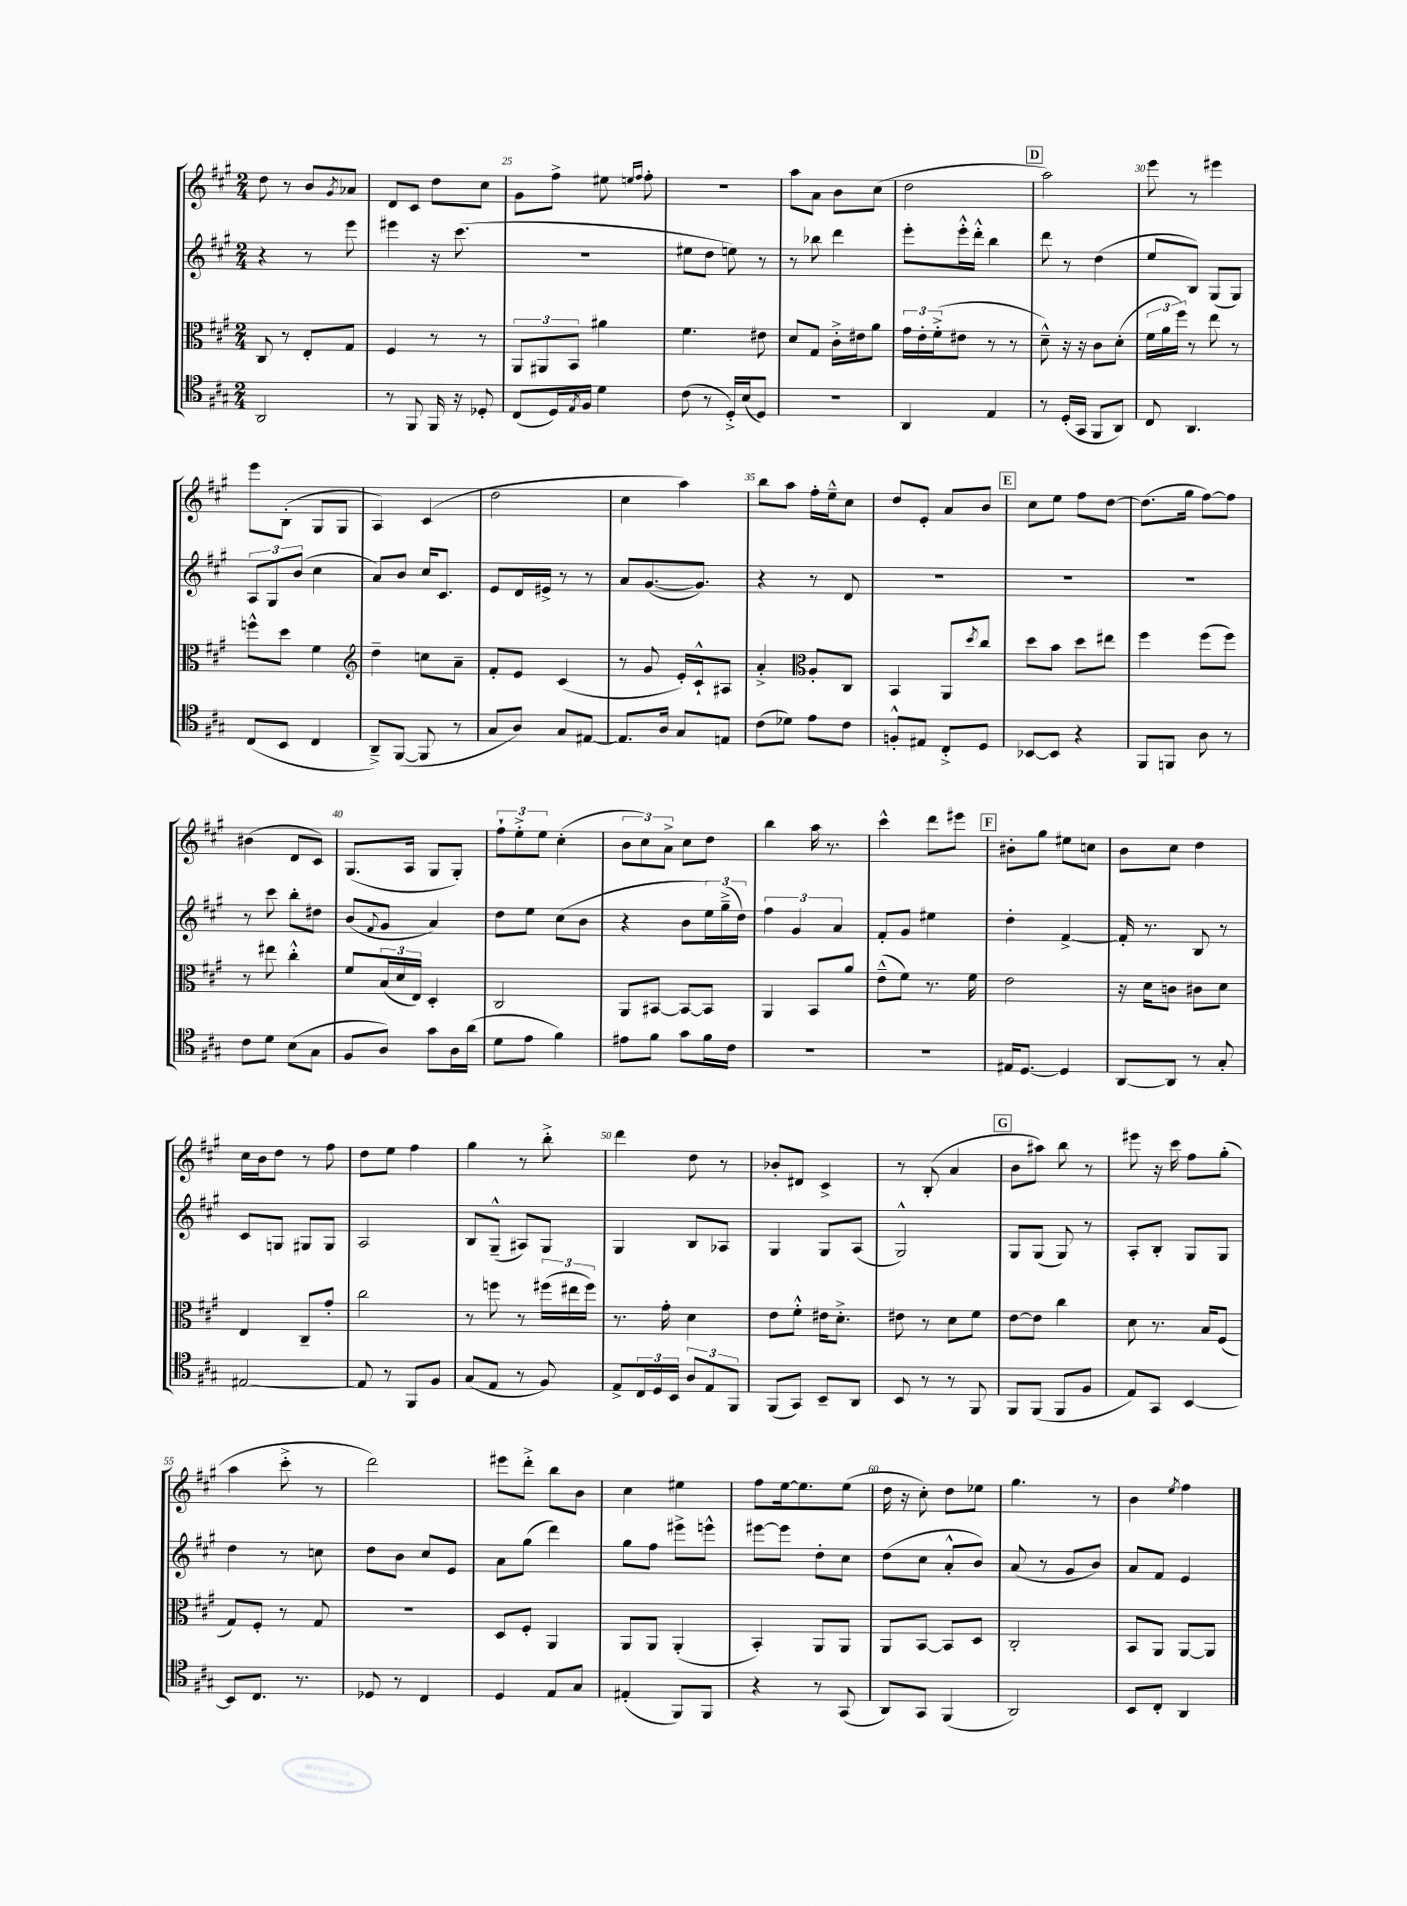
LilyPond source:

<<
\new StaffGroup <<
\new Staff = "s0" {
    \clef treble \key a \major \numericTimeSignature \time 2/4
    d''8 r8 b'8 \acciaccatura { gis'8 } aes'8 |
    d'8 cis'8 d''8 cis''8 |
    gis'8 fis''8-> eis''8 \grace { e''16 fis''16 } fis''8-. |
    R2 |
    a''8 a'8 b'8 cis''8( |
    d''2 |
    \mark \markup { \box "D" } a''2) |
    e'''8 r8 eis'''4 |
    e'''8 b8-.( gis8 gis8 |
    a4) cis'4( |
    d''2 |
    cis''4 a''4) |
    b''8 a''8 fis''16-. e''16---^ cis''8 |
    d''8 e'8-. a'8 b'8 |
    \mark \markup { \box "E" } cis''8 e''8 fis''8 d''8~ |
    d''8.( gis''16 fis''8~) fis''8 |
    bis'4( d'8 cis'8) |
    gis8.( a16 gis8 gis8-.) |
    \tuplet 3/2 { fis''8-! e''8-.-> e''8 } cis''4-.( |
    \tuplet 3/2 { b'8 cis''8) a'8-> } cis''8 d''8 |
    b''4 a''16 r8. |
    cis'''4-^ d'''8 eis'''8 |
    \mark \markup { \box "F" } bis'8-. gis''8 eis''8 c''8 |
    b'8 cis''8 d''4 |
    cis''16 b'16 d''8 r8 fis''8 |
    d''8 e''8 fis''4 |
    gis''4 r8 b''8-.-> |
    d'''4 d''8 r8 |
    bes'8-. dis'8 cis'4-> |
    r8 b8-.( a'4 |
    \mark \markup { \box "G" } b'8 ais''8) b''8 r8 |
    eis'''8 r16 cis'''16 fis''8 gis''8-.( |
    a''4 cis'''8-.-> r8 |
    d'''2) |
    eis'''8 d'''8-.-> b''8 b'8 |
    cis''4 eis''4 |
    fis''8 e''16~ e''8. e''8( |
    d''16 r16 cis''8-.) d''8 ees''8 |
    gis''4. r8 |
    b'4 \acciaccatura { e''8 } fis''4 \bar "|." |
}
\new Staff = "s1" {
    \clef treble \key a \major \numericTimeSignature \time 2/4
    r4 r8 e'''8 |
    eis'''4 r16 cis'''8.( |
    r2 |
    eis''8 d''8 e''8) r8 |
    r8 bes''8 d'''4 |
    e'''8-. e'''16-.-^ d'''16-.-^ b''4 |
    \mark \markup { \box "D" } d'''8 r8 d''4( |
    e''8 b8) gis8( gis8) |
    \tuplet 3/2 { a8 gis8 b'8( } cis''4 |
    a'8) b'8 cis''16 cis'8. |
    e'8 d'16 eis'16-> r8 r8 |
    a'8 gis'8.~( gis'8.) |
    r4 r8 d'8 |
    R2 |
    \mark \markup { \box "E" } R2 |
    R2 |
    r8 cis'''8 b''8-. dis''8 |
    b'8( \appoggiatura { fis'8 } gis'8 a'4) |
    d''8 e''8 cis''8( b'8 |
    r4 b'8 \tuplet 3/2 { e''16) gis''16--->( d''16) } |
    \tuplet 3/2 { fis''4 gis'4 a'4 } |
    fis'8-. gis'8 eis''4 |
    \mark \markup { \box "F" } d''4-. fis'4~-> |
    fis'16-. r8. b8 r8 |
    cis'8 g8 gis8 gis8 |
    a2 |
    b8 gis8---^( ais8) gis8 |
    gis4 b8 aes8 |
    gis4 gis8 a8( |
    gis2-^) |
    \mark \markup { \box "G" } gis8 gis8( gis8) r8 |
    a8-. b8-. gis8 gis8 |
    d''4 r8 c''8 |
    d''8 b'8 cis''8 e'8 |
    a'8 gis''8( d'''4) |
    gis''8 fis''8 eis'''8-> e'''8-^ |
    eis'''8~ eis'''8 d''8-. cis''8 |
    d''8( cis''8 a'8-.-^ b'8) |
    a'8( r8 gis'8 b'8) |
    a'8 fis'8 e'4 \bar "|." |
}
\new Staff = "s2" {
    \clef alto \key a \major \numericTimeSignature \time 2/4
    cis8 r8 e8-. gis8 |
    fis4 r8 r8 |
    \tuplet 3/2 { a,8 ais,8 b,8 } ais'4 |
    fis'4. eis'8 |
    d'8 gis8 cis'16-.-> eis'16 a'8 |
    \tuplet 3/2 { gis'16 e'16-. fis'16-.->( } eis'8 r8 r8 |
    \mark \markup { \box "D" } d'8---^) r16 r16 cis'8 d'8-.( |
    \tuplet 3/2 { fis'16 a'16 fis''16) } r8 e''8 r8 |
    f''8-^ d''8 fis'4 |
    \clef treble d''4-- c''8 a'8-- |
    fis'8-. e'8 cis'4( |
    r8 gis'8 e'16-.) cis'16-!-^ ais8 |
    a'4-.-> \clef alto a8-. cis8 |
    b,4 a,8 \acciaccatura { d''8 } cis''8 |
    \mark \markup { \box "E" } d''8 b'8 d''8 eis''8 |
    fis''4 fis''8( fis''8) |
    r8 eis''8 cis''4-.-^ |
    fis'8 \tuplet 3/2 { b16( d'16 e16) } d4-. |
    cis2 |
    a,8 bis,8~ bis,8~ bis,8 |
    a,4 b,8 a'8 |
    e'8---^( fis'8) r8. fis'16 |
    \mark \markup { \box "F" } e'2 |
    r16 d'16 c'8 cis'8 d'8 |
    e4 cis8-- gis'8-. |
    cis''2 |
    r8 f''8 r8 \tuplet 3/2 { fis''16( eis''16 fis''16) } |
    r8. gis'16-. d'4 |
    e'8 fis'8-.-^ eis'16 d'8.-.-> |
    eis'8 r8 d'8 fis'8 |
    \mark \markup { \box "G" } e'8~ e'8 cis''4 |
    d'8 r8. b16 fis8( |
    gis8) fis8-. r8 gis8 |
    r2 |
    d8 fis8-. a,4 |
    a,8 a,8 a,4-.( |
    b,4-.) a,8 a,8 |
    a,8 b,8~ b,8 d8 |
    cis2-. |
    b,8 a,8 a,8~ a,8 \bar "|." |
}
\new Staff = "s3" {
    \clef tenor \key a \major \numericTimeSignature \time 2/4
    a,2 |
    r8 fis,8 fis,16 r16 des8-. |
    cis8( d16) \acciaccatura { e8 } fis16 d'4 |
    cis'8( r8 d16-.->) b16( d8) |
    R2 |
    a,4 e4 |
    \mark \markup { \box "D" } r8 d16-.( gis,16 fis,8 a,8) |
    cis8 a,4. |
    cis8( b,8 cis4 |
    a,8--->) fis,8~( fis,8 r8 |
    gis8 a8) gis8 eis8~ |
    eis8. a16 gis8 e8 |
    cis'8( des'8) e'8 cis'8 |
    f8-.-^ eis8 cis8-.-> d8 |
    \mark \markup { \box "E" } bes,8~ bes,8 r4 |
    fis,8 f,8 a8 r8 |
    cis'8 d'8 b8( gis8 |
    fis8 a8) gis'8 a16 a'16( |
    d'8 e'8 fis'4) |
    eis'8 fis'8 gis'8 fis'16 cis'16 |
    R2 |
    R2 |
    \mark \markup { \box "F" } eis16 d8.~ d4 |
    a,8~ a,8 r8 gis8-. |
    eis2~ |
    eis8 r8 fis,8 fis8 |
    gis8( e8 r8 fis8) |
    e8-> \tuplet 3/2 { cis16 d16 b,16 } \tuplet 3/2 { a8 e8 fis,8 } |
    fis,8( gis,8) b,8-- a,8 |
    b,8 r8 r8 fis,8 |
    \mark \markup { \box "G" } fis,8 fis,8( fis,8 fis8 |
    e8) gis,8 b,4~ |
    b,8 cis8. r8. |
    des8 r8 cis4 |
    d4 e8 gis8 |
    eis4-.( fis,8) fis,8 |
    r4 r8 gis,8( |
    a,8) gis,8 fis,4( |
    a,2) |
    b,8 cis8-. a,4 \bar "|." |
}
>>
>>
\layout { \context { \Score currentBarNumber = #23 \override BarNumber.break-visibility = ##(#f #t #t) barNumberVisibility = #(every-nth-bar-number-visible 5) } }
